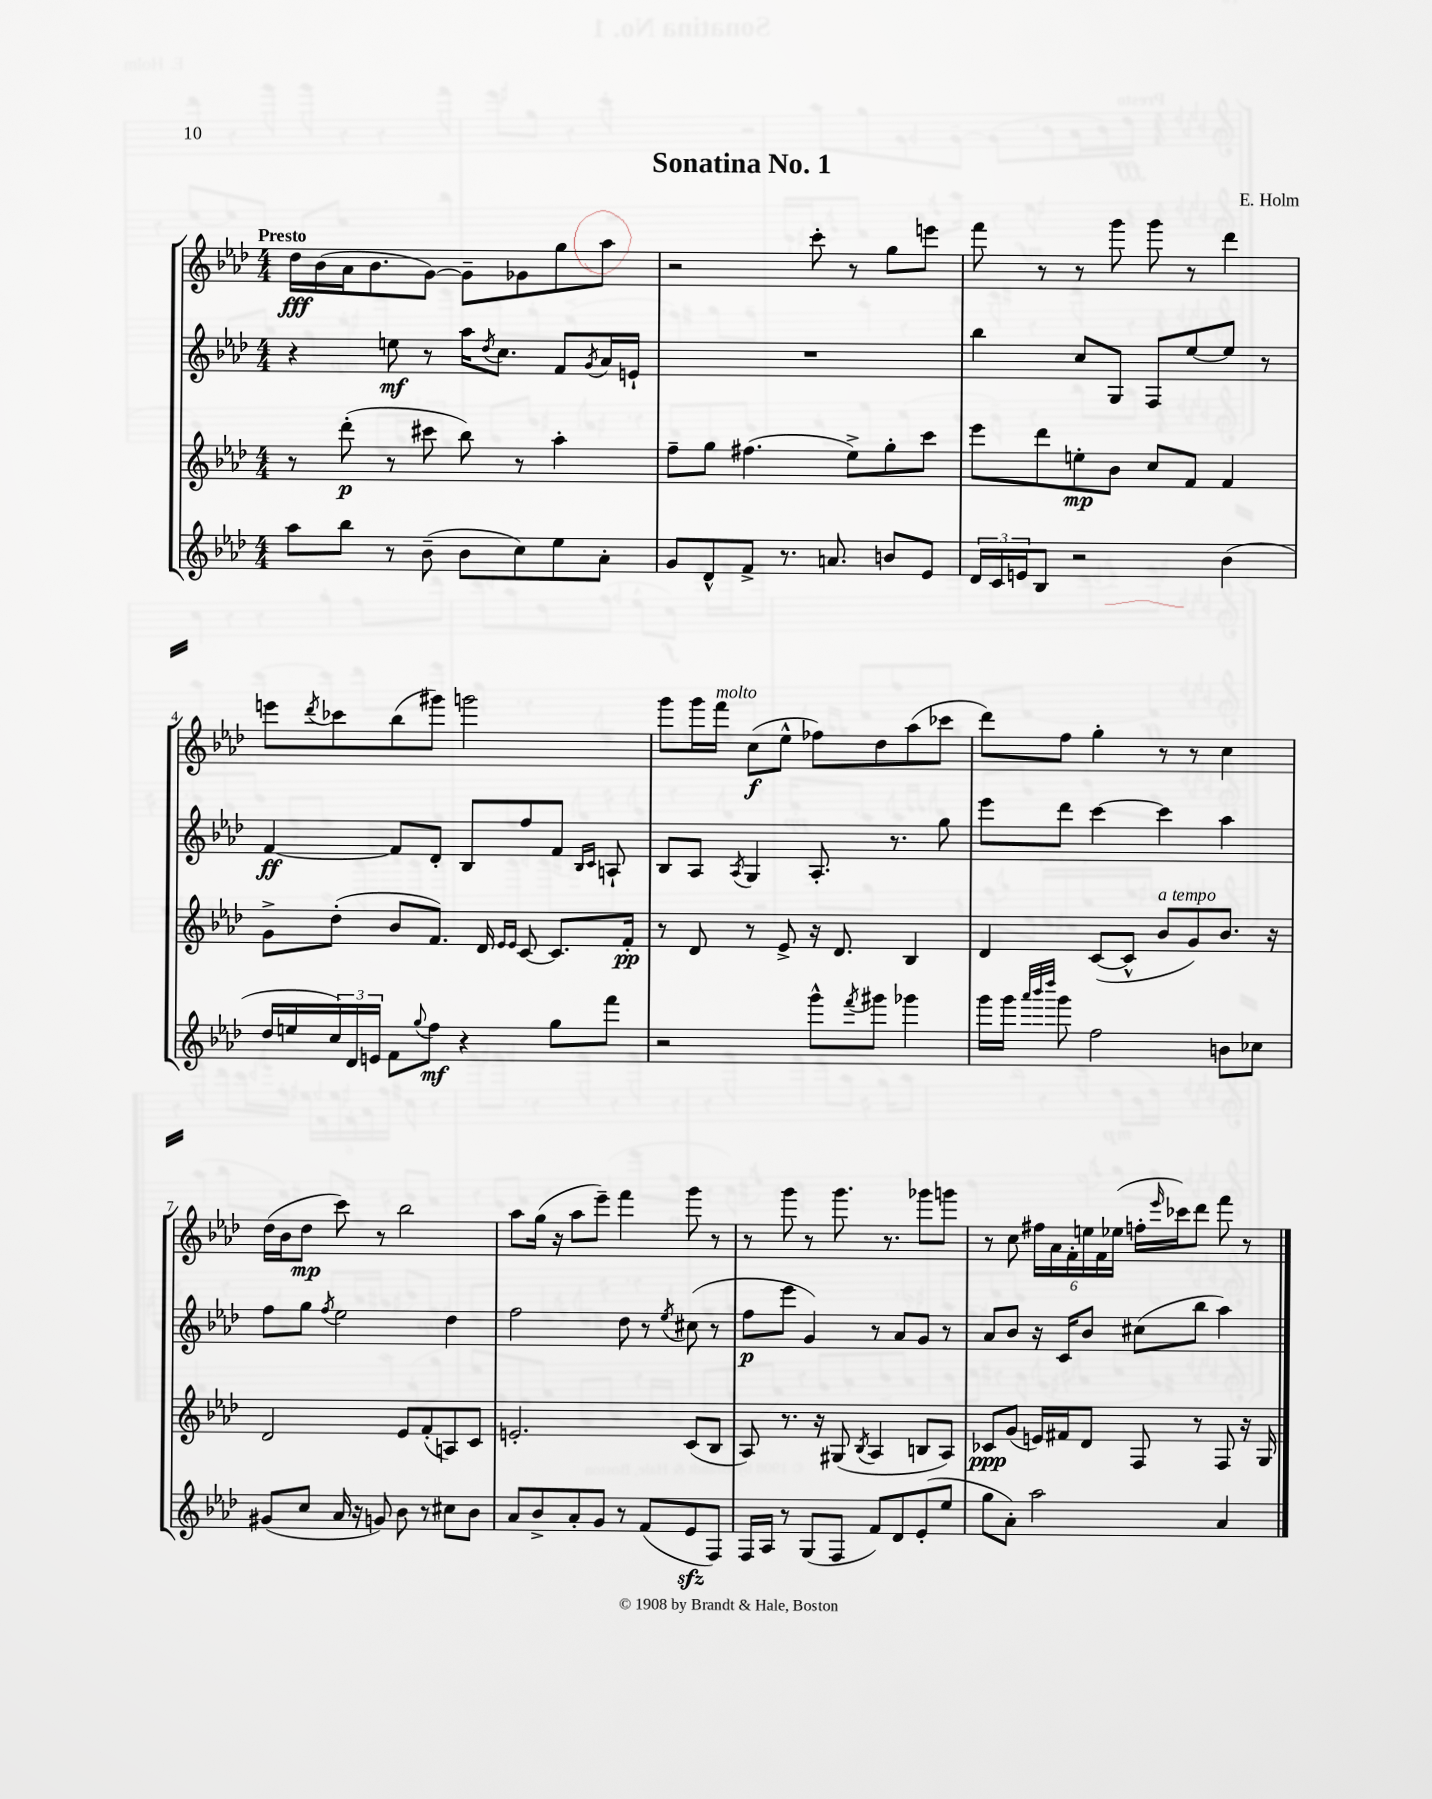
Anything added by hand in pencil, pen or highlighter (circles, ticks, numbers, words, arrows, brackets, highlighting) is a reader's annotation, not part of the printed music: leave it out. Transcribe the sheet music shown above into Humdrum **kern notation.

**kern	**dynam	**kern	**dynam	**kern	**dynam	**kern	**dynam
*part4	*part4	*part3	*part3	*part2	*part2	*part1	*part1
*staff4	*staff4	*staff3	*staff3	*staff2	*staff2	*staff1	*staff1
*clefG2	*	*clefG2	*	*clefG2	*	*clefG2	*
*k[b-e-a-d-]	*	*k[b-e-a-d-]	*	*k[b-e-a-d-]	*	*k[b-e-a-d-]	*
*M4/4	*	*M4/4	*	*M4/4	*	*M4/4	*
=1	=1	=1	=1	=1	=1	=1	=1
!	!	!	!	!	!	!LO:TX:a:B:t=Presto	!
8aa-\L	.	8r	.	4r	.	16dd-\LL	fff
.	.	.	.	.	.	(16b-\	.
8bb-\J	.	(8ddd-'\	p	.	.	16a-\J	.
.	.	.	.	.	.	8.b-\	.
8r	.	8r	.	8een\	mf	.	.
(8b-~\	.	8ccc#X\	.	8r	.	[8g\J)	.
8b-\L	.	8bb-\)	.	16aa-\KL	.	8g~\L]	.
.	.	.	.	8qdd-/	.	.	.
.	.	.	.	8.cc\J	.	.	.
8cc\)	.	8r	.	.	.	8g-X\	.
8ee-\	.	4aa-'\	.	8f/L	.	8gg\	.
.	.	.	.	8qg/	.	.	.
8a-'\J	.	.	.	16a-/L	.	8aa-\J	.
.	.	.	.	16en`/JJ	.	.	.
=2	=2	=2	=2	=2	=2	=2	=2
8g/L	.	8ff~\L	.	1r	.	2r	.
8d-^^/	.	8gg\J	.	.	.	.	.
8f^/J	.	(4.ff#X\	.	.	.	.	.
8.r	.	.	.	.	.	.	.
.	.	.	.	.	.	8ccc'\	.
8.an/	.	.	.	.	.	.	.
.	.	8ee-^\L)	.	.	.	8r	.
8bn/L	.	8gg'\	.	.	.	8gg\L	.
8e-/J	.	8ccc\J	.	.	.	8eeen\J	.
=3	=3	=3	=3	=3	=3	=3	=3
24d-/LL	.	8eee-\L	.	4bb-\	.	8fff\	.
24c/	.	.	.	.	.	.	.
24en/J	.	.	.	.	.	.	.
8B-/J	.	8ddd-\	.	.	.	8r	.
2r	.	8een'\	mp	8cc/L	.	8r	.
.	.	8b-\J	.	8G/J	.	8ggg\	.
.	.	8cc/L	.	8F/L	.	8ggg\	.
.	.	8f/J	.	[8ee-/	.	8r	.
(4b-\	.	4f/	.	8ee-/J]	.	4ddd-\	.
.	.	.	.	8r	.	.	.
!!LO:LB:g=z
=4	=4	=4	=4	=4	=4	=4	=4
16dd-/LL	.	8g^\L	.	[4f/	ff	8eeen\L	.
16een/	.	.	.	.	.	.	.
.	.	.	.	.	.	8qddd-/	.
24cc/)	.	(8dd-'\J	.	.	.	8ccc-X\	.
24d-/	.	.	.	.	.	.	.
24en/JJ	.	.	.	.	.	.	.
8f\L	.	8b-/L	.	8f/L]	.	(8bb-\	.
8qqgg/	.	.	.	.	.	.	.
8ff\J	mf	8.f/J)	.	8d-'/J	.	8ggg#X\J)	.
4r	.	.	.	8B-/L	.	2gggn\	.
.	.	16d-/	.	.	.	.	.
.	.	16qqe-/LL	.	.	.	.	.
.	.	16qqe-/JJ	.	.	.	.	.
.	.	[8c/	.	8ff/	.	.	.
8gg\L	.	8.c/L]	.	8f/J	.	.	.
.	.	.	.	16qqB-/LL	.	.	.
.	.	.	.	16qqc/JJ	.	.	.
8fff\J	.	.	.	8An`/	.	.	.
.	.	16f'/Jk	pp	.	.	.	.
=5	=5	=5	=5	=5	=5	=5	=5
2r	.	8r	.	8B-/L	.	8ggg\L	.
.	.	8d-/	.	8A-/J	.	16ggg\L	.
!	!	!	!	!	!	!LO:TX:a:i:t=molto	!
.	.	.	.	.	.	16fff\JJ	.
.	.	.	.	8qA-/	.	.	.
.	.	8r	.	4G/	.	(8cc\L	f
.	.	8e-^/	.	.	.	8ee-^^\J	.
8ggg^^\L	.	16r	.	8.A-'/	.	8ff-X\L)	.
.	.	8.d-/	.	.	.	.	.
8qfff/	.	.	.	.	.	.	.
8ggg#X\J	.	.	.	.	.	8dd-\	.
.	.	.	.	8.r	.	.	.
4ggg-X\	.	4B-/	.	.	.	(8aa-\	.
.	.	.	.	8gg\	.	8ccc-X\J	.
=6	=6	=6	=6	=6	=6	=6	=6
16ggg\LL	.	4d-/	.	8eee-\L	.	8ddd-\L)	.
16ggg\JJ	.	.	.	.	.	.	.
32qqaaa-/LLL	.	.	.	.	.	.	.
32qqbbb-/	.	.	.	.	.	.	.
32qqdddd-/JJJ	.	.	.	.	.	.	.
8ggg\	.	.	.	8ddd-\J	.	8ff\J	.
2ff\	.	([8c/L	.	[4ccc\	.	4gg'\	.
.	.	8c^^/J]	.	.	.	.	.
!	!	!LO:TX:a:i:t=a tempo	!	!	!	!	!
.	.	8b-/L	.	4ccc\]	.	8r	.
.	.	8g/)	.	.	.	8r	.
8bn\L	.	8.b-/J	.	4aa-\	.	4cc\	.
8cc-X\J	.	.	.	.	.	.	.
.	.	16r	.	.	.	.	.
!!LO:LB:g=z
=7	=7	=7	=7	=7	=7	=7	=7
(8g#X/L	.	2d-/	.	8ff\L	.	(16dd-\LL	.
.	.	.	.	.	.	16b-\J	.
8cc/J	.	.	.	8gg\J	.	8dd-\J	mp
.	.	.	.	8qff/	.	.	.
16a-/	.	.	.	2ee-\	.	8ccc\)	.
16r	.	.	.	.	.	.	.
8gn/)	.	.	.	.	.	8r	.
8b-\	.	8e-/L	.	.	.	2bb-\	.
8r	.	(8f'/	.	.	.	.	.
8cc#X\L	.	8An/)	.	4dd-\	.	.	.
8b-\J	.	8c/J	.	.	.	.	.
=8	=8	=8	=8	=8	=8	=8	=8
8a-/L	.	2.en'/	.	2ff\	.	8aa-\L	.
8b-^/	.	.	.	.	.	(16gg\Jk	.
.	.	.	.	.	.	16r	.
8a-'/	.	.	.	.	.	8aa-\L	.
8g/J	.	.	.	.	.	8eee-~\J)	.
8r	.	.	.	8dd-\	.	4fff\	.
(8f/L	.	.	.	8r	.	.	.
.	.	.	.	8qee-/	.	.	.
8e-zz/	.	(8c/L	.	(8cc#X\	.	8ggg\	.
8F/J)	.	8B-/J	.	8r	.	8r	.
=9	=9	=9	=9	=9	=9	=9	=9
16F/LL	.	8A-/)	.	8ff\L	p	8r	.
16A-/JJ	.	.	.	.	.	.	.
8r	.	8.r	.	8eee-\J	.	8ggg\	.
(8G/L	.	.	.	4g/)	.	8r	.
.	.	16r	.	.	.	.	.
8F/J	.	(8G#X/	.	.	.	8.ggg\	.
.	.	8qB-/	.	.	.	.	.
8f/L)	.	4A-/	.	8r	.	.	.
.	.	.	.	.	.	8.r	.
8d-/	.	.	.	8a-/L	.	.	.
(8e-'/	.	8Bn/L	.	8g/J	.	8ggg-X\L	.
8ee-/J	.	8A-/J)	.	8r	.	8gggn\J	.
=10	=10	=10	=10	=10	=10	=10	=10
8gg\L	.	8c-X/L	ppp	8a-/L	.	8r	.
8a-'\J)	.	(8g/J	.	8b-/J	.	8cc\	.
2aa-\	.	16en/LL)	.	16r	.	24ff#X\LL	.
.	.	.	.	.	.	24a-\	.
.	.	16f#X/J	.	16c/KL	.	.	.
.	.	.	.	.	.	24f'\	.
.	.	8d-/J	.	8b-/J	.	24een\	.
.	.	.	.	.	.	24f\	.
.	.	.	.	.	.	(24ee-X\JJ	.
.	.	8F/	.	(8cc#X\L	.	16ffn'\LL	.
.	.	.	.	.	.	16qqeee-/	.
.	.	.	.	.	.	16ccc-X\J)	.
.	.	8r	.	8bb-\J	.	8ddd-\J	.
4a-/	.	8F/	.	4aa-\)	.	8fff\	.
.	.	16r	.	.	.	8r	.
.	.	16G/	.	.	.	.	.
==	==	==	==	==	==	==	==
*-	*-	*-	*-	*-	*-	*-	*-
